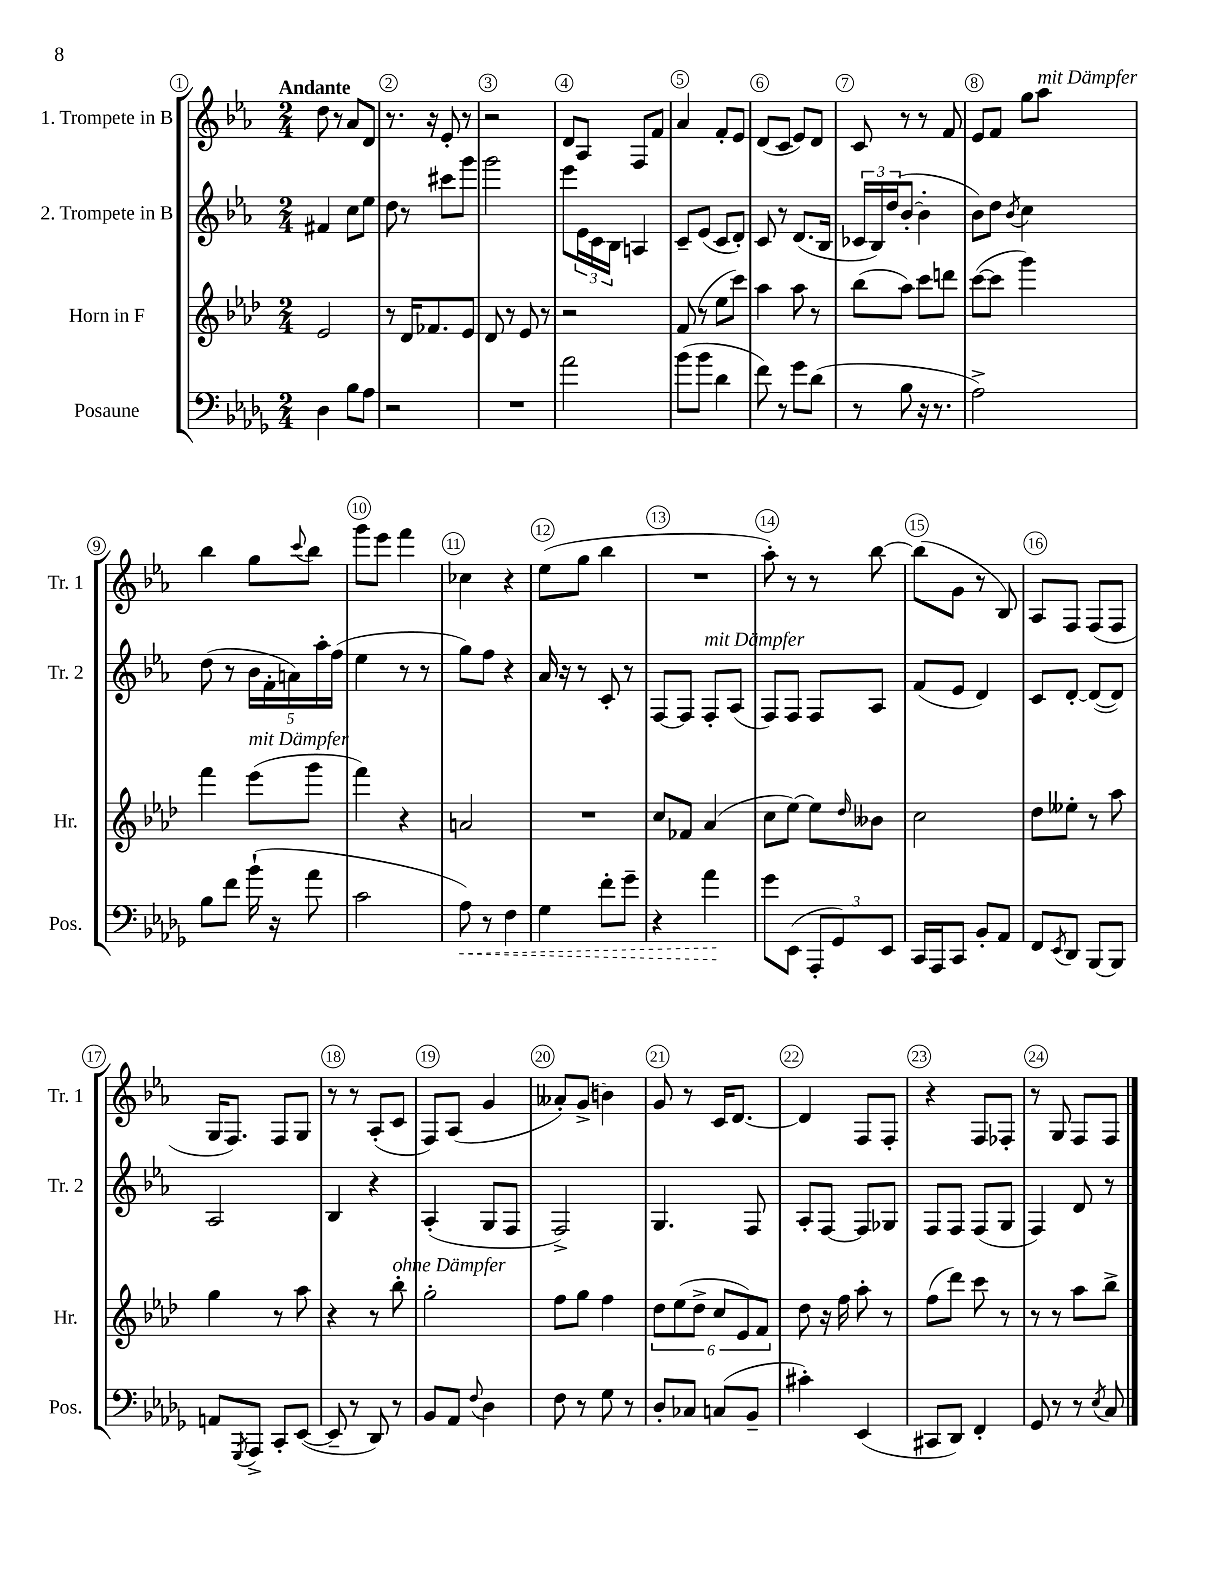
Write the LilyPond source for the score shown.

<<
\new StaffGroup <<
\new Staff = "s0" \with { instrumentName = "1. Trompete in B" shortInstrumentName = "Tr. 1" } {
    \clef treble \key ees \major \numericTimeSignature \time 2/4 \tempo "Andante"
    d''8 r8 aes'8 d'8 |
    r8. r16 ees'8-. r8 |
    r2 |
    d'8 aes8 f8 f'8 |
    aes'4 f'8-. ees'8 |
    d'8( c'8 ees'8) d'8 |
    c'8 r8 r8 f'8 |
    ees'8 f'8 g''8 aes''8^\markup { \italic "mit Dämpfer" } |
    bes''4 g''8 \appoggiatura { c'''8 } bes''8 |
    g'''8 ees'''8 f'''4 |
    ces''4 r4 |
    ees''8( g''8 bes''4 |
    R2 |
    aes''8-.) r8 r8 bes''8~ |
    bes''8( g'8 r8 bes8) |
    aes8 f8 f8( f8 |
    g16 f8.) f8 g8 |
    r8 r8 aes8-.( c'8 |
    f8) aes8( g'4 |
    aeses'8-.) \once \slurDashed g'8->( b'4) |
    g'8 r8 c'16 d'8.~ |
    d'4 f8 f8-. |
    r4 f8 fes8-. |
    r8 g8 f8 f8 \bar "|." |
}
\new Staff = "s1" \with { instrumentName = "2. Trompete in B" shortInstrumentName = "Tr. 2" } {
    \clef treble \key ees \major \numericTimeSignature \time 2/4
    fis'4 c''8 ees''8 |
    d''8 r8 cis'''8 g'''8 |
    g'''2 |
    ees'''8 \tuplet 3/2 { ees'16 c'16 bes16 } a4 |
    c'8-- ees'8( c'8 d'8-.) |
    c'8 r8 d'8.( bes16 |
    \tuplet 3/2 { ces'16 bes16) d''16( } bes'8~-. bes'4-. |
    bes'8) d''8 \acciaccatura { bes'8 } c''4 |
    d''8( r8 \tuplet 5/4 { bes'16 f'16-. a'16) aes''16-. f''16( } |
    ees''4 r8 r8 |
    g''8) f''8 r4 |
    aes'16 r16 r8 c'8-. r8 |
    f8~ f8 f8-.^\markup { \italic "mit Dämpfer" } aes8( |
    f8) f8 f8 aes8 |
    f'8( ees'8 d'4) |
    c'8 d'8~-. d'8~( d'8) |
    aes2 |
    bes4 r4 |
    aes4-.( g8 f8 |
    f2->) |
    g4. f8 |
    aes8-. f8~ f8 ges8 |
    f8 f8 f8( g8 |
    f4) d'8 r8 \bar "|." |
}
\new Staff = "s2" \with { instrumentName = "Horn in F" shortInstrumentName = "Hr." } {
    \clef treble \key aes \major \numericTimeSignature \time 2/4
    ees'2 |
    r8 des'16 fes'8. ees'8 |
    des'8 r8 ees'8 r8 |
    r2 |
    f'8( r8 ees''8 c'''8) |
    aes''4 aes''8 r8 |
    bes''8( aes''8) c'''8 d'''8 |
    c'''8~( c'''8 g'''4) |
    f'''4 ees'''8^\markup { \italic "mit Dämpfer" }( g'''8 |
    f'''4) r4 |
    a'2 |
    R2 |
    c''8 fes'8 aes'4( |
    c''8 ees''8~) ees''8 \grace { des''16 } beses'8 |
    c''2 |
    des''8 eeses''8-. r8 aes''8 |
    g''4 r8 aes''8 |
    r4 r8 bes''8-.^\markup { \italic "ohne Dämpfer" } |
    g''2-. |
    f''8 g''8 f''4 |
    \tuplet 6/4 { des''8 ees''8( des''8-> c''8 ees'8) f'8 } |
    des''8 r16 f''16 aes''8-. r8 |
    f''8( des'''8) c'''8 r8 |
    r8 r8 aes''8 bes''8-> \bar "|." |
}
\new Staff = "s3" \with { instrumentName = "Posaune" shortInstrumentName = "Pos." } {
    \clef bass \key des \major \numericTimeSignature \time 2/4
    des4 bes8 aes8 |
    r2 |
    R2 |
    aes'2 |
    bes'8( bes'8 des'4 |
    f'8) r8 ges'8 des'8( |
    r8 bes8 r16 r8. |
    aes2->) |
    bes8 f'8 bes'16-!( r16 aes'8 |
    c'2 |
    \once \override Hairpin.style = #'dashed-line aes8\<) r8 f4 |
    ges4 f'8-. ges'8-- |
    r4 aes'4\! |
    ges'8 ees,8( \tuplet 3/2 { aes,,8-. ges,8) ees,8 } |
    c,16 aes,,16 c,8 bes,8-. aes,8 |
    f,8 \acciaccatura { ees,8 } des,8 bes,,8~ bes,,8 |
    a,8 \acciaccatura { ges,,8 } aes,,8-> c,8-. ees,8~( |
    ees,8-- r8 des,8) r8 |
    bes,8 aes,8 \appoggiatura { f8 } des4 |
    f8 r8 ges8 r8 |
    des8-. ces8 c8( bes,8-- |
    cis'4-.) ees,4( |
    cis,8 des,8) f,4-. |
    ges,8 r8 r8 \acciaccatura { ees8 } c8 \bar "|." |
}
>>
>>
\layout { \context { \Score \override BarNumber.break-visibility = ##(#f #t #t) barNumberVisibility = #all-bar-numbers-visible \override BarNumber.stencil = #(make-stencil-circler 0.1 0.3 ly:text-interface::print) } }
